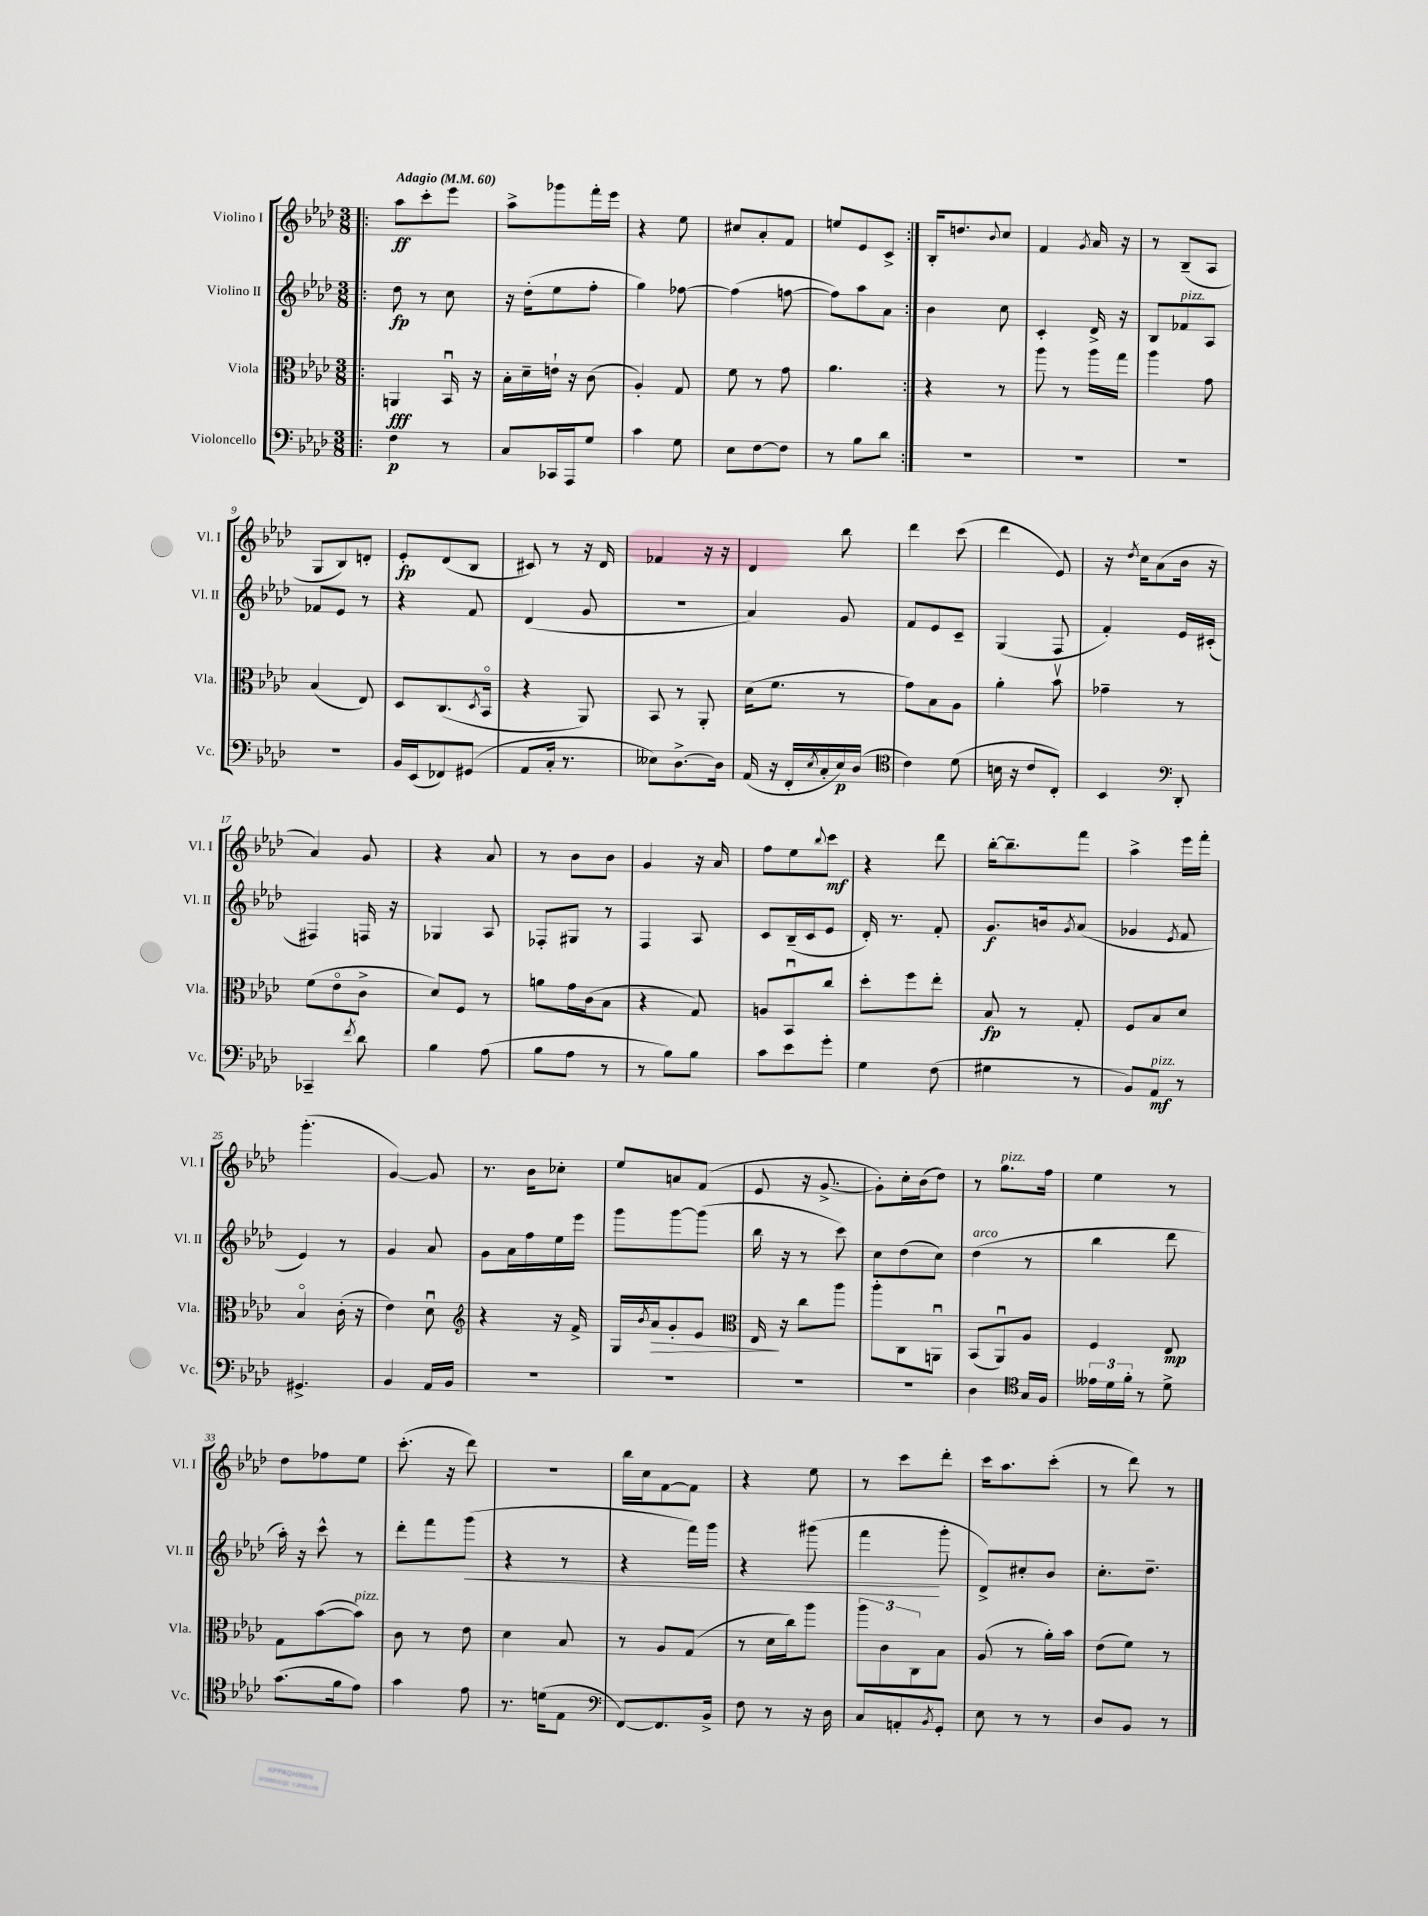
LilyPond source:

<<
\new StaffGroup <<
\new Staff = "s0" \with { instrumentName = "Violino I" shortInstrumentName = "Vl. I" } {
    \clef treble \key aes \major \numericTimeSignature \time 3/8 \tempo "Adagio" 4 = 60
    \repeat volta 2 { \bar ".|:" aes''8\ff c'''8-. ees'''8 |
    aes''8-> ges'''8 f'''16-. ees'''16 |
    r4 ees''8 |
    cis''8 aes'8-. f'8 |
    e''8 ees'8 c'8-> | }
    bes16-. d''8. \appoggiatura { bes'8 } c''8 |
    f'4 \acciaccatura { g'8 } aes'16 r16 |
    r8 bes8--( aes8 |
    g8 bes8) d'8-. |
    ees'8-.\fp des'8( bes8 |
    cis'8) r8 r16 des'16 |
    fes'4 r16 r16 |
    des'4 bes''8 |
    des'''4 c'''8( |
    des'''4 ees'8) |
    r16 \acciaccatura { des''8 } c''16 aes'8( bes'16 r16 |
    aes'4) g'8 |
    r4 aes'8 |
    r8 bes'8 bes'8 |
    g'4 r16 aes'16 |
    f''8 ees''8 \appoggiatura { bes''8 } c'''8\mf |
    r4 des'''8 |
    bes''16~-. bes''8.-- f'''8 |
    aes''4-> ees'''16 f'''16-. |
    g'''4.-.( |
    g'4~) g'8 |
    r8. bes'16 ces''8-. |
    ees''8 a'8 f'8( |
    ees'8 r16 g'8.~-> |
    g'8-.) c''16-. bes'16( des''8) |
    r8 g''8.^\markup { \italic "pizz." } f''16 |
    ees''4 r8 |
    des''8 fes''8 ees''8 |
    c'''8.-.( r16 des'''8) |
    R4. |
    bes''16 c''16 f'8~ f'8 |
    r4 ees''8 |
    r8 c'''8 des'''8-. |
    c'''16 aes''8. c'''8-.( |
    r8 des'''8) r8 \bar "|." |
}
\new Staff = "s1" \with { instrumentName = "Violino II" shortInstrumentName = "Vl. II" } {
    \clef treble \key aes \major \numericTimeSignature \time 3/8
    \repeat volta 2 { \bar ".|:" des''8\fp r8 c''8 |
    r16 des''16-.( ees''8 f''8-. |
    g''4) fes''8~ |
    fes''4( f''8~ |
    f''8) aes''8 aes'8 | }
    bes'4 c''8 |
    c'4-. des'16-> r16 |
    bes8 fes'8^\markup { \italic "pizz." } aes8 |
    fes'8 ees'8 r8 |
    r4 f'8 |
    des'4( g'8 |
    R4. |
    aes'4) g'8 |
    f'8 ees'8 c'8-- |
    g4( f8 |
    f'4-.) ees'16 cis'16-.( |
    fis4) f16 r16 |
    ges4 aes8 |
    fes8-. gis8 r8 |
    f4 aes8 |
    c'8 bes16--( c'16 ees'8 |
    des'16-.) r8. f'8-. |
    g'8.\f b'16 \acciaccatura { g'8 } aes'8( |
    ges'4 \acciaccatura { ees'8 } f'8 |
    ees'4) r8 |
    g'4 aes'8 |
    g'8 aes'16 f''16 ees''16 ees'''16 |
    g'''8 g'''8~ g'''8( |
    bes''16 r16 r8 c'''8) |
    c''8 des''8( c''8) |
    des''4^\markup { \italic "arco" }( r8 |
    bes''4 des'''8 |
    aes''16-.) r16 c'''8-^ r8 |
    des'''8-. f'''8 g'''8\<( |
    r4 r8 |
    r4 f'''16) g'''16 |
    r4 gis'''8( |
    f'''4\! g'''8-. |
    des'8->) cis''8-. bes'8 |
    c''8.-. des''8.-- \bar "|." |
}
\new Staff = "s2" \with { instrumentName = "Viola" shortInstrumentName = "Vla." } {
    \clef alto \key aes \major \numericTimeSignature \time 3/8
    \repeat volta 2 { \bar ".|:" a,4\fff bes,16\downbow r16 |
    bes16-. des'16-- e'16-! r16 c'8( |
    aes4-.) g8 |
    f'8 r8 g'8 |
    aes'4. | }
    r4 r8 |
    aes''8 r8 aes''16 g''16 |
    aes''4 g'8 |
    bes4( ees8) |
    des8 c8.( \acciaccatura { des8 } bes,16\flageolet |
    r4 aes,8) |
    bes,8 r8 aes,8-. |
    des'16( f'8. r8 |
    g'8) bes8 aes8 |
    aes'4-. bes'8\upbow |
    ges'4-- r8 |
    f'8( ees'8\flageolet c'8-> |
    des'8) f8 r8 |
    a'8 g'16 c'16( bes8 |
    r4 g8) |
    a8 bes,8\downbow c''8 |
    des''8-. f''8 ees''8-. |
    bes8\fp r8 g8-. |
    f8 bes8 des'8 |
    bes4\flageolet c'16-.( r16 |
    ees'4) des'8\downbow |
    \clef treble r4 r16 f'16-> |
    g16 \acciaccatura { bes'8 } aes'16\> g'8-. ees'8 |
    \clef alto ees16\! r16 c''8 aes''8 |
    aes''8-. c8 a,8\downbow |
    bes,8( aes,8\downbow) aes8 |
    f4 ees8\mp |
    g8 bes'8~( bes'8^\markup { \italic "pizz." }) |
    c'8 r8 ees'8 |
    des'4 bes8 |
    r8 aes8 g8( |
    r8 des'16 c''16) aes''8 |
    \tuplet 3/2 { aes''8 c'8 c8 } bes8 |
    aes8( r8 aes'16-.) bes'16 |
    ees'8( f'8) r8 \bar "|." |
}
\new Staff = "s3" \with { instrumentName = "Violoncello" shortInstrumentName = "Vc." } {
    \clef bass \key aes \major \numericTimeSignature \time 3/8
    \repeat volta 2 { \bar ".|:" f4\p r8 |
    c8 ces,16 aes,,16 g8 |
    c'4 g8 |
    ees8 f8~ f8 |
    r8 bes8 des'8 | }
    R4. |
    R4. |
    R4. |
    R4. |
    bes,16 ees,16( fes,8) gis,8( |
    aes,8 c16-. r8. |
    eeses8) des8.~-> des16 |
    aes,16( r16 f,16-. \acciaccatura { ees8 } c16-. ees16\p) des16( |
    \clef tenor c'4) des'8( |
    b16 r16 c'8 c8-.) |
    bes,4 \clef bass des,8-. |
    ces,4-- \acciaccatura { f'8 } des'8 |
    bes4 aes8( |
    bes8 aes8 r8 |
    r8 bes8) bes8 |
    c'8 ees'8 g'8-. |
    g4 f8( |
    gis4 r8 |
    bes,8) aes,8\mf^\markup { \italic "pizz." } r8 |
    gis,4.-> |
    bes,4 aes,16 bes,16 |
    R4. |
    R4. |
    R4. |
    R4. |
    des4 \clef tenor g16 f16 |
    \tuplet 3/2 { eeses'16 des'16 f'16-. } r8 des'8-> |
    g'8.( f'16 ees'8) |
    g'4 ees'8 |
    r8. d'16( ees8 |
    \clef bass f,8~) f,8. bes,16-> |
    f8 r8 r16 des16 |
    c8 a,8-. \acciaccatura { bes,8 } g,8-. |
    ees8 r8 r8 |
    des8 bes,8 r8 \bar "|." |
}
>>
>>
